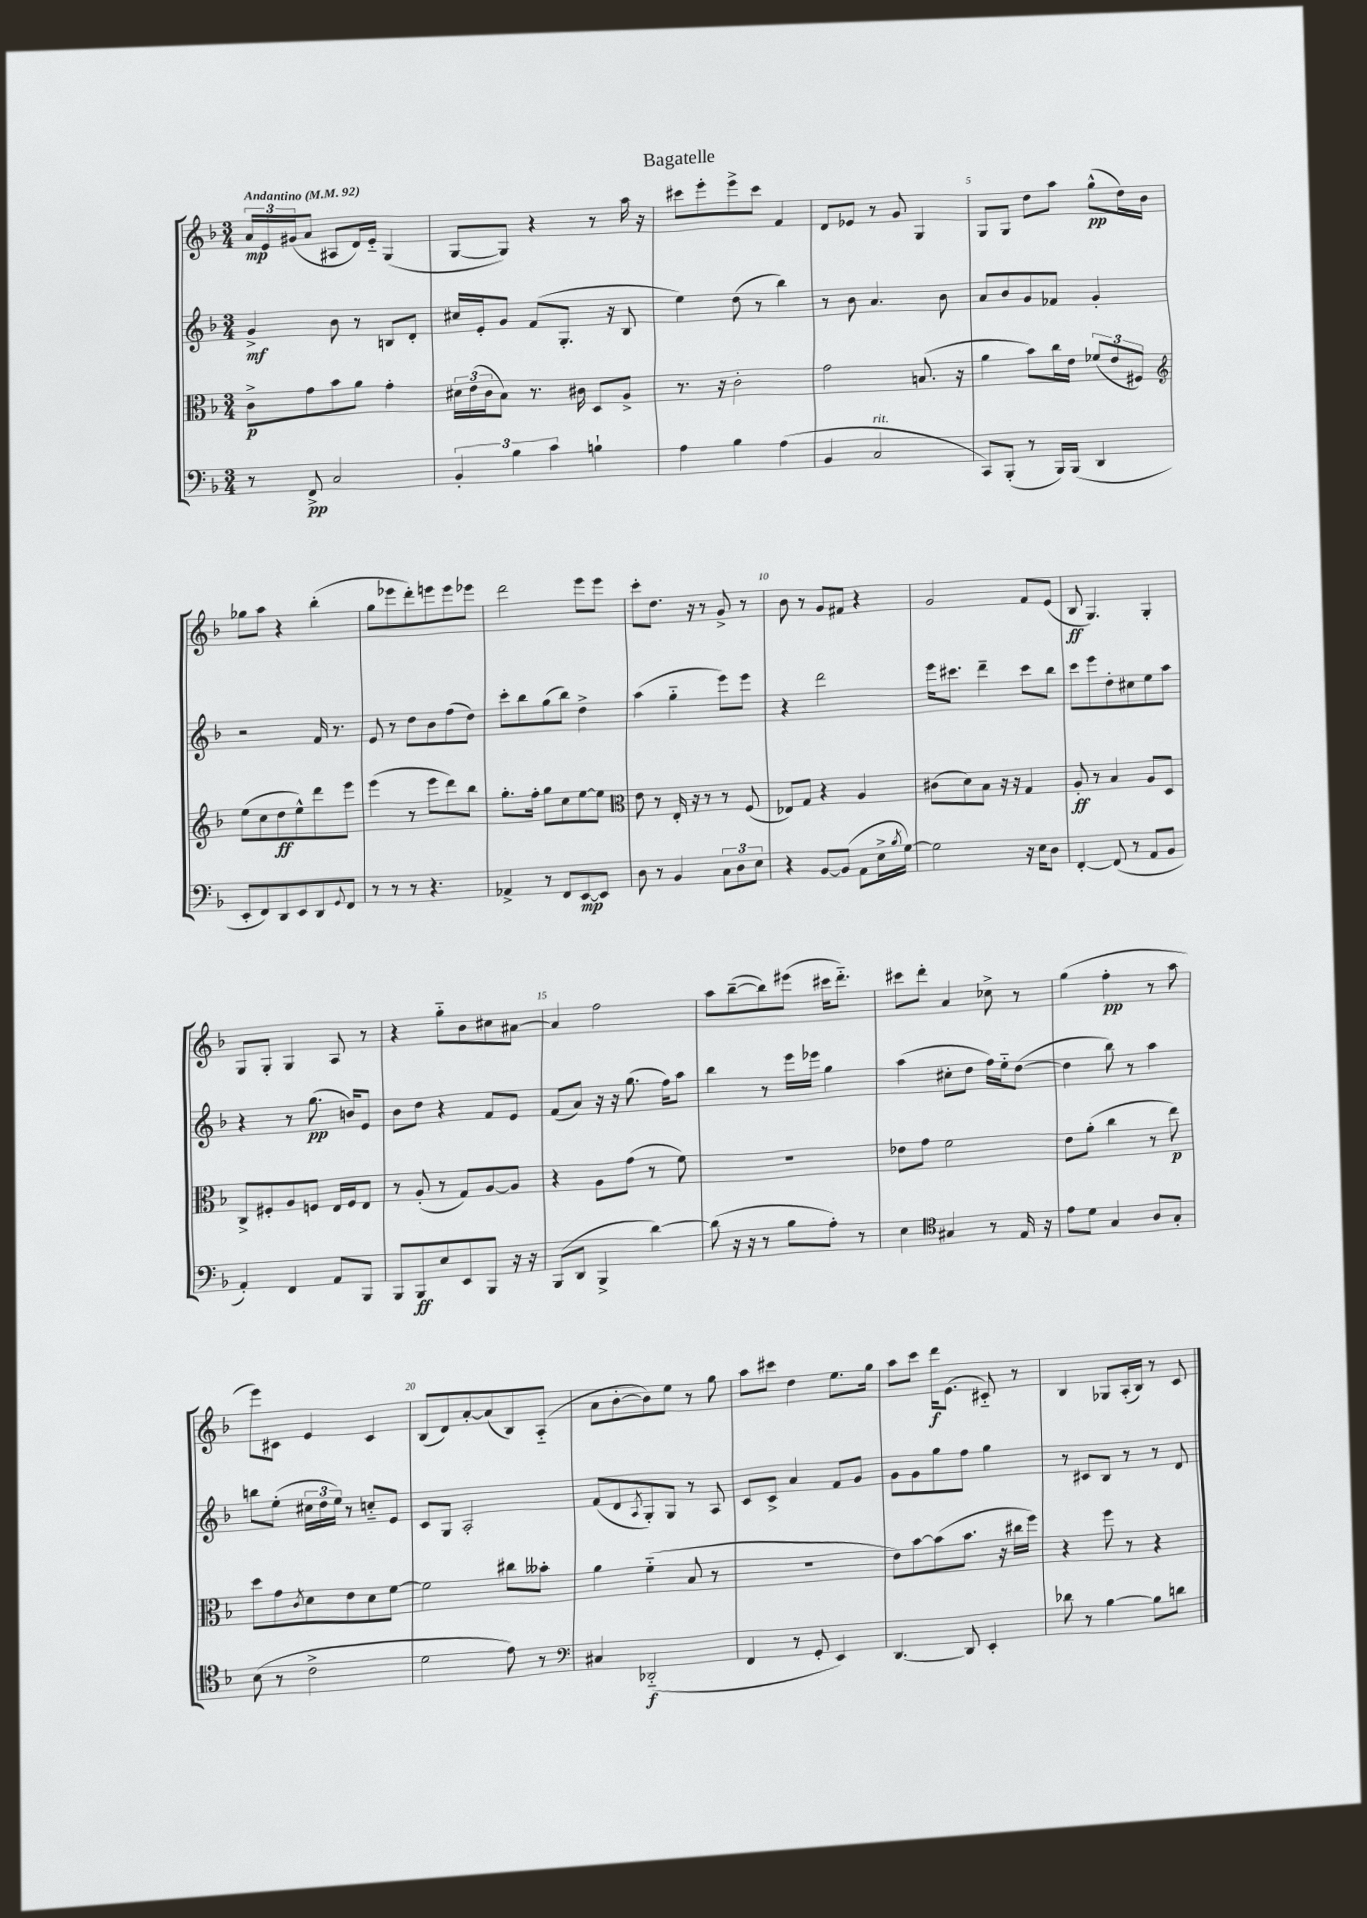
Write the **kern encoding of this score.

**kern	**dynam	**kern	**dynam	**kern	**dynam	**kern	**dynam
*part4	*part4	*part3	*part3	*part2	*part2	*part1	*part1
*staff4	*staff4	*staff3	*staff3	*staff2	*staff2	*staff1	*staff1
*clefF4	*	*clefC3	*	*clefG2	*	*clefG2	*
*k[b-]	*	*k[b-]	*	*k[b-]	*	*k[b-]	*
*M3/4	*	*M3/4	*	*M3/4	*	*M3/4	*
*MM92	*	*MM92	*	*MM92	*	*MM92	*
=1	=1	=1	=1	=1	=1	=1	=1
!	!	!	!	!	!	!LO:TX:a:B:t=Andantino	!
8r	.	8c^\L	p	4g^/	mf	24a/LL	mp
.	.	.	.	.	.	24e/	.
.	.	.	.	.	.	(24g#X/J	.
8FF^/	pp	8g\	.	.	.	8a/J	.
2C/	.	8b-\	.	8b-\	.	8A#X/L	.
.	.	8a\J	.	8r	.	16d/L)	.
.	.	.	.	.	.	16e/JJ	.
.	.	4g'\	.	8Bn/L	.	(4G/	.
.	.	.	.	8d'/J	.	.	.
=2	=2	=2	=2	=2	=2	=2	=2
6BB-'/	.	24d#X\LL	.	16cc#X/LL	.	[8G/L	.
.	.	(24e\	.	.	.	.	.
.	.	.	.	16e'/J	.	.	.
.	.	24c\J	.	.	.	.	.
.	.	8B-\J)	.	8g/J	.	8G/J])	.
6B-\	.	.	.	.	.	.	.
.	.	8.r	.	(8f/L	.	4r	.
6c\	.	.	.	.	.	.	.
.	.	.	.	8.G'/J	.	.	.
.	.	16c#X\	.	.	.	.	.
4Bn`\	.	8D/L	.	.	.	8r	.
.	.	.	.	16r	.	.	.
.	.	8A^/J	.	8B-/	.	16aa\	.
.	.	.	.	.	.	16r	.
=3	=3	=3	=3	=3	=3	=3	=3
4A\	.	8.r	.	4ee\)	.	8ccc#X\L	.
.	.	.	.	.	.	8eee'\	.
.	.	16r	.	.	.	.	.
4B-\	.	2c'\	.	(8dd\	.	8eee^\	.
.	.	.	.	8r	.	8ccc#\J	.
(4A\	.	.	.	4bb-\)	.	4f/	.
=4	=4	=4	=4	=4	=4	=4	=4
4BB-/	.	2g\	.	8r	.	8d/L	.
.	.	.	.	8b-\	.	8e-X/J	.
!LO:TX:a:i:t=rit.	!	!	!	!	!	!	!
2C/	.	.	.	4.a/	.	8r	.
.	.	.	.	.	.	8g/	.
.	.	(8.Bn/	.	.	.	4G/	.
.	.	.	.	8b-\	.	.	.
.	.	16r	.	.	.	.	.
=5	=5	=5	=5	=5	=5	=5	=5
8CC/L)	.	4a\	.	8a/L	.	8G/L	.
(8BBB-'/J	.	.	.	8b-/	.	8G/J	.
8r	.	8b-\L)	.	8g/	.	8dd\L	.
16BBB-/LL)	.	16cc\L	.	8f-X/J	.	8aa\J	.
(16BBB-/JJ	.	16e\JJ	.	.	.	.	.
4DD/	.	(12f-X/L	.	4g'/	.	(8gg^^\L	pp
.	.	12e/	.	.	.	.	.
.	.	.	.	.	.	16dd\L)	.
.	.	12F#X/J)	.	.	.	.	.
.	.	.	.	.	.	16b-\JJ	.
!!LO:LB:g=z
=6	=6	=6	=6	=6	=6	=6	=6
*	*	*clefG2	*	*	*	*	*
8EE'/L	.	(8ee\L	.	2r	.	8gg-X\L	.
8FF/)	.	8cc\	.	.	.	8aa\J	.
8DD/	.	8dd\	ff	.	.	4r	.
8EE/	.	8ee^^\)	.	.	.	.	.
8DD/	.	8ddd\	.	16f/	.	(4bb-'\	.
.	.	.	.	8.r	.	.	.
8qqGG/	.	.	.	.	.	.	.
8FF/J	.	8eee\J	.	.	.	.	.
=7	=7	=7	=7	=7	=7	=7	=7
8r	.	(4eee\	.	8e/	.	8gg\L	.
8r	.	.	.	8r	.	8eee-X\	.
8r	.	8r	.	8dd\L	.	8ddd'\)	.
4.r	.	8eee\L	.	8b-\	.	8eeen\	.
.	.	8ddd\)	.	(8ff\	.	8eee\	.
.	.	8bb-\J	.	8dd\J)	.	8eee-X\J	.
=8	=8	=8	=8	=8	=8	=8	=8
4AA-X^/	.	8.gg'\L	.	8ccc'\L	.	2ddd\	.
.	.	.	.	8bb-\	.	.	.
.	.	16ff'\Jk	.	.	.	.	.
8r	.	8gg\L	.	(8gg\	.	.	.
8FF/L	.	8cc\	.	8bb-\J)	.	.	.
[8EE/	mp	[8ee\	.	4dd^\	.	8eee\L	.
8EE/J]	.	8ee\J]	.	.	.	8eee\J	.
=9	=9	=9	=9	=9	=9	=9	=9
*	*	*clefC3	*	*	*	*	*
8D\	.	8e\	.	(4aa\	.	8ccc'\L	.
8r	.	8r	.	.	.	8.dd\J	.
4BB-/	.	16E'/	.	4gg\	.	.	.
.	.	16r	.	.	.	16r	.
.	.	8r	.	.	.	8r	.
12C\L	.	8r	.	8eee\L)	.	8g^/	.
12D\	.	.	.	.	.	.	.
.	.	(8F/	.	8eee\J	.	8r	.
12E\J	.	.	.	.	.	.	.
=10	=10	=10	=10	=10	=10	=10	=10
4r	.	8E-X/L)	.	4r	.	8b-\	.
.	.	8G/J	.	.	.	8r	.
[8BB-/L	.	4r	.	2ddd\	.	8g/L	.
(8BB-/J]	.	.	.	.	.	8f#X/J	.
8AA\L	.	4A/	.	.	.	4r	.
16E^\L	.	.	.	.	.	.	.
8qB-/	.	.	.	.	.	.	.
[16G\JJ)	.	.	.	.	.	.	.
=11	=11	=11	=11	=11	=11	=11	=11
2G\]	.	(8c#X\L	.	16eee\KL	.	2g/	.
.	.	.	.	8.ccc#X\J	.	.	.
.	.	8d\)	.	.	.	.	.
.	.	8B-\J	.	4ddd~\	.	.	.
.	.	16r	.	.	.	.	.
.	.	16r	.	.	.	.	.
16r	.	4G/	.	8ccc#\L	.	8f/L	.
16E\KL	.	.	.	.	.	.	.
8D\J	.	.	.	8bb-\J	.	(8e/J	.
=12	=12	=12	=12	=12	=12	=12	=12
[4FF'/	.	8A'/	ff	8ccc\L	.	8B-/	ff
.	.	8r	.	8eee\	.	4.G/)	.
(8FF/]	.	4B-/	.	8dd'\	.	.	.
8r	.	.	.	8cc#X\	.	.	.
8AA/L	.	8A/L	.	8ee\	.	4G'/	.
8BB-/J	.	8D/J	.	8aa\J	.	.	.
!!LO:LB:g=z
=13	=13	=13	=13	=13	=13	=13	=13
4AA'/)	.	8C^/L	.	4r	.	8G/L	.
.	.	8F#X'/	.	.	.	8G'/J	.
4FF/	.	8A/	.	8r	.	4G/	.
.	.	8Fn/J	.	(8.gg\	pp	.	.
8AA/L	.	16E/LL	.	.	.	8A/	.
.	.	16F/J	.	16bn/KL)	.	.	.
8BBB-/J	.	8E/J	.	8e/J	.	8r	.
=14	=14	=14	=14	=14	=14	=14	=14
8BBB-/L	.	8r	.	8b-\L	.	4r	.
8BBB-/	ff	(8A'/	.	8dd\J	.	.	.
8E/	.	8r	.	4r	.	8gg\L	.
8EE/	.	8G/L)	.	.	.	8b-\	.
8BBB-/J	.	[8A/	.	8f/L	.	8cc#X\	.
16r	.	8A/J]	.	8e/J	.	[8a#X\J	.
16r	.	.	.	.	.	.	.
=15	=15	=15	=15	=15	=15	=15	=15
(8BBB-/L	.	4r	.	(8f/L	.	4a#/]	.
8DD/J	.	.	.	8a/J)	.	.	.
4BBB-^/	.	8A\L	.	16r	.	2ff\	.
.	.	.	.	16r	.	.	.
.	.	(8g\J	.	(8.gg\	.	.	.
[4d\)	.	8r	.	.	.	.	.
.	.	.	.	16ff\KL)	.	.	.
.	.	8f\)	.	8aa\J	.	.	.
=16	=16	=16	=16	=16	=16	=16	=16
(8d\]	.	2.r	.	4bb-\	.	8aa\L	.
16r	.	.	.	.	.	([8bb-~\	.
16r	.	.	.	.	.	.	.
8r	.	.	.	8r	.	8bb-\])	.
8B-\L	.	.	.	16eee\LL	.	(8eee#X\J	.
.	.	.	.	16eee-X\JJ	.	.	.
8A'\J)	.	.	.	4gg\	.	16ccc#X\KL	.
.	.	.	.	.	.	8.ddd\J)	.
8r	.	.	.	.	.	.	.
=17	=17	=17	=17	=17	=17	=17	=17
4E\	.	8e-X\L	.	(4aa\	.	8ccc#X\L	.
.	.	8g\J	.	.	.	8ddd'\J	.
*clefC4	*	*	*	*	*	*	*
4G#X/	.	2f\	.	8cc#X'\L	.	4a/	.
.	.	.	.	8dd\J	.	.	.
8r	.	.	.	16ff\LL)	.	8cc-X^\	.
.	.	.	.	16ee\J	.	.	.
16E/	.	.	.	([8dd\J	.	8r	.
16r	.	.	.	.	.	.	.
=18	=18	=18	=18	=18	=18	=18	=18
8e\L	.	8e\L	.	4dd\]	.	(4gg\	.
8d\J	.	(8a'\J	.	.	.	.	.
4G/	.	4cc\	.	8bb-\)	.	4ff'\	pp
.	.	.	.	8r	.	.	.
8A/L	.	8r	.	4aa\	.	8r	.
8G'/J	.	8ee\)	p	.	.	8aa\	.
!!LO:LB:g=z
=19	=19	=19	=19	=19	=19	=19	=19
(8B-\	.	8dd\L	.	8bbn\L	.	8eee\L)	.
8r	.	8g\	.	(8ee'\J	.	8c#X\J	.
.	.	8qc/	.	.	.	.	.
2c^\	.	8d\	.	24cc#X\LL	.	4e/	.
.	.	.	.	24dd\	.	.	.
.	.	.	.	24ee\JJ)	.	.	.
.	.	8e\	.	8r	.	.	.
.	.	8d\	.	8ccn/L	.	4c#/	.
.	.	[8f\J	.	8e/J	.	.	.
=20	=20	=20	=20	=20	=20	=20	=20
2d\	.	2f\]	.	8c/L	.	(8B-/L	.
.	.	.	.	8G/J	.	8d/)	.
.	.	.	.	2A'/	.	[8a'/	.
.	.	.	.	.	.	(8a/]	.
8e\)	.	8cc#X\L	.	.	.	8B-/)	.
8r	.	8b--X'\J	.	.	.	(8A/J	.
=21	=21	=21	=21	=21	=21	=21	=21
*clefF4	*	*	*	*	*	*	*
4C#X/	.	4a\	.	(8f/L	.	8a\L	.
.	.	.	.	8d/	.	[8b-'\	.
.	.	.	.	8qA/	.	.	.
(2DD-X/	f	(4f\	.	8G'/)	.	8b-\])	.
.	.	.	.	8G/J	.	8ee\J	.
.	.	8B-/	.	8r	.	8r	.
.	.	8r	.	8A/	.	8gg\	.
=22	=22	=22	=22	=22	=22	=22	=22
4FF/	.	2.r	.	8c/L	.	8aa\L	.
.	.	.	.	8c^/J	.	8ccc#X\J	.
8r	.	.	.	4a/	.	4dd\	.
8GG'/	.	.	.	.	.	.	.
4EE/)	.	.	.	8f/L	.	8.ee\L	.
.	.	.	.	8g/J	.	.	.
.	.	.	.	.	.	16gg\Jk	.
=23	=23	=23	=23	=23	=23	=23	=23
[4.DD/	.	8e\L)	.	8g\L	.	8aa\L	.
.	.	[8b-\	.	8g\	.	8ccc\J	.
.	.	(8b-\]	.	8gg\	.	16ddd\KL	f
.	.	.	.	.	.	(8.e\J	.
8DD/]	.	8.b-\J	.	8ff\J	.	.	.
4EE'/	.	.	.	4gg\	.	8c#X/)	.
.	.	16r	.	.	.	.	.
.	.	16cc#X\LL	.	.	.	8r	.
.	.	16ff\JJ)	.	.	.	.	.
=24	=24	=24	=24	=24	=24	=24	=24
8d-X\	.	4r	.	8r	.	4B-/	.
8r	.	.	.	8c#X/L	.	.	.
[4B-\	.	8ff\	.	8B-/J	.	8G-X/L	.
.	.	8r	.	8r	.	(16A'/L	.
.	.	.	.	.	.	16B-/JJ)	.
8B-\L]	.	4r	.	8r	.	8r	.
8dn\J	.	.	.	8d/	.	8c/	.
==	==	==	==	==	==	==	==
*-	*-	*-	*-	*-	*-	*-	*-
